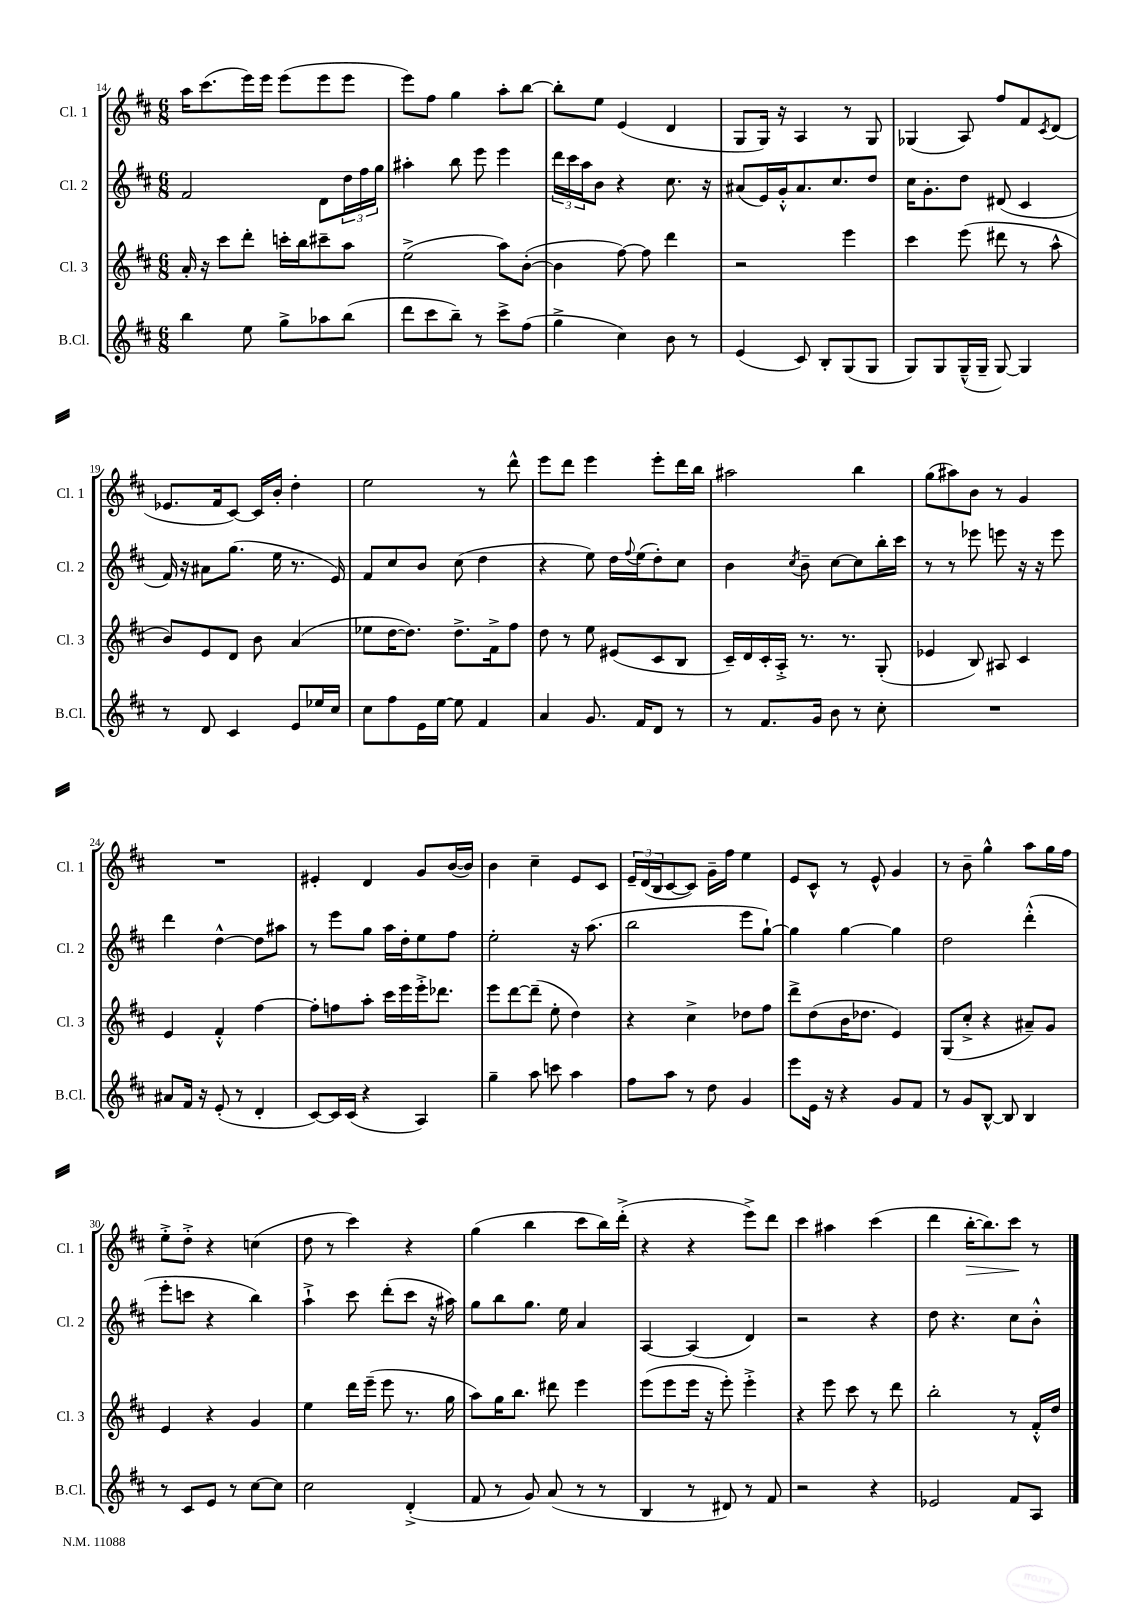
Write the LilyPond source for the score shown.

<<
\new StaffGroup <<
\new Staff = "s0" \with { instrumentName = "Cl. 1" shortInstrumentName = "Cl. 1" } {
    \clef treble \key d \major \numericTimeSignature \time 6/8
    a''16 cis'''8.( e'''16) e'''16 e'''8( e'''8 e'''8 |
    e'''8) fis''8 g''4 a''8-. b''8~ |
    b''8-. e''8 e'4( d'4 |
    g8 g16) r16 a4 r8 g8 |
    ges4( a8) fis''8 fis'8 \acciaccatura { cis'8 } d'8( |
    ees'8. fis'16 cis'8~) cis'16 b'16-. d''4-. |
    e''2 r8 d'''8-^ |
    e'''8 d'''8 e'''4 e'''8-. d'''16 b''16 |
    ais''2 b''4 |
    g''8( ais''8) b'8 r8 g'4 |
    R2. |
    eis'4-. d'4 g'8 b'16~( b'16) |
    b'4 cis''4-- e'8 cis'8 |
    \tuplet 3/2 { e'16-- d'16( b16 } cis'8~ cis'8) g'16-- fis''16 e''4 |
    e'8 cis'8-^ r8 e'8-^ g'4 |
    r8 b'8-- g''4-^ a''8 g''16 fis''16 |
    e''8-.-> d''8-.-> r4 c''4( |
    d''8 r8 cis'''4) r4 |
    g''4( b''4 cis'''8 b''16) d'''16-.->( |
    r4 r4 e'''8->) d'''8 |
    cis'''4 ais''4 cis'''4( |
    d'''4 b''16~-.\> b''8.) cis'''8\! r8 \bar "|." |
}
\new Staff = "s1" \with { instrumentName = "Cl. 2" shortInstrumentName = "Cl. 2" } {
    \clef treble \key d \major \numericTimeSignature \time 6/8
    fis'2 d'8 \tuplet 3/2 { d''16 fis''16 g''16 } |
    ais''4-. b''8 e'''8 e'''4 |
    \tuplet 3/2 { d'''16 cis'''16 a''16 } b'8 r4 cis''8. r16 |
    ais'8( e'16) g'16-.-^ ais'8. cis''8. d''8 |
    cis''16 g'8.-. d''8 dis'8( cis'4 |
    fis'16) r16 ais'8 g''8.( e''16 r8. e'16) |
    fis'8 cis''8 b'8 cis''8( d''4 |
    r4 e''8) d''16 \appoggiatura { fis''8 } e''16( d''8-.) cis''8 |
    b'4 \acciaccatura { cis''8 } b'8-- cis''8~ cis''8 b''16-. cis'''16 |
    r8 r8 ees'''8 e'''8 r16 r16 e'''8 |
    d'''4 d''4~-^ d''8 ais''8 |
    r8 e'''8 g''8 a''16 d''16-. e''8 fis''8 |
    e''2-. r16 a''8.( |
    b''2 e'''8 g''8~-!) |
    g''4 g''4~ g''4 |
    d''2 d'''4-.-^( |
    e'''8-. c'''8 r4 b''4) |
    a''4-!-> cis'''8 d'''8-.( cis'''8 r16 ais''16) |
    g''8 b''8 g''8. e''16 a'4 |
    a4~ a4( d'4) |
    r2 r4 |
    d''8 r4. cis''8 b'8-.-^ \bar "|." |
}
\new Staff = "s2" \with { instrumentName = "Cl. 3" shortInstrumentName = "Cl. 3" } {
    \clef treble \key d \major \numericTimeSignature \time 6/8
    a'16-. r16 cis'''8 d'''8-. c'''16-. b''16 cis'''8-- a''8 |
    e''2->( a''8) b'8~-.( |
    b'4 fis''8~) fis''8 d'''4 |
    r2 e'''4 |
    cis'''4 e'''8( dis'''8 r8 a''8-^ |
    b'8) e'8 d'8 b'8 a'4( |
    ees''8 d''16~ d''8.) d''8.-> fis'16-> fis''8 |
    d''8 r8 e''8 eis'8( cis'8 b8 |
    cis'16--) d'16 cis'16-. a16-.-> r8. r8. g8-.( |
    ees'4 b8) ais8 cis'4 |
    e'4 fis'4-.-^ fis''4~ |
    fis''8-. f''8 a''8-. cis'''16 e'''16 e'''16-.-> des'''8. |
    e'''8 d'''8~ d'''8--( e''8-. d''4) |
    r4 cis''4-> des''8 fis''8 |
    d'''8-> d''8( b'16 des''8. e'4) |
    g8( cis''8-.-> r4 ais'8--) g'8 |
    e'4 r4 g'4 |
    e''4 d'''16 e'''16--( e'''8 r8. g''16 |
    a''8) g''16 b''8. dis'''8 e'''4 |
    e'''8( e'''8 e'''16 r16 e'''8-.) e'''4-.-> |
    r4 e'''8 cis'''8 r8 d'''8 |
    b''2-. r8 fis'16-.-^ d''16 \bar "|." |
}
\new Staff = "s3" \with { instrumentName = "B.Cl." shortInstrumentName = "B.Cl." } {
    \clef treble \key d \major \numericTimeSignature \time 6/8
    b''4 e''8 g''8-> aes''8 b''8( |
    d'''8 cis'''8 b''8--) r8 cis'''8-> fis''8( |
    g''4-> cis''4) b'8 r8 |
    e'4( cis'8) b8-. g8( g8 |
    g8) g8 g16---^( g16-- g8~) g4 |
    r8 d'8 cis'4 e'8 ees''16 cis''16 |
    cis''8 fis''8 e'16 e''16~ e''8 fis'4 |
    a'4 g'8. fis'16 d'8 r8 |
    r8 fis'8. g'16 b'8 r8 cis''8-. |
    R2. |
    ais'8 fis'16 r16 e'8-.( r8 d'4-. |
    cis'8~) cis'16 cis'16( r4 a4) |
    g''4-- a''8 c'''8 a''4 |
    fis''8 a''8 r8 d''8 g'4 |
    e'''8 e'16 r16 r4 g'8 fis'8 |
    r8 g'8 b8~-^ b8 b4 |
    r8 cis'8 e'8 r8 cis''8~ cis''8 |
    cis''2 d'4-.->( |
    fis'8 r8 g'8) a'8( r8 r8 |
    b4 r8 dis'8) r8 fis'8 |
    r2 r4 |
    ees'2 fis'8 a8 \bar "|." |
}
>>
>>
\layout { \context { \Score currentBarNumber = #14 } }
